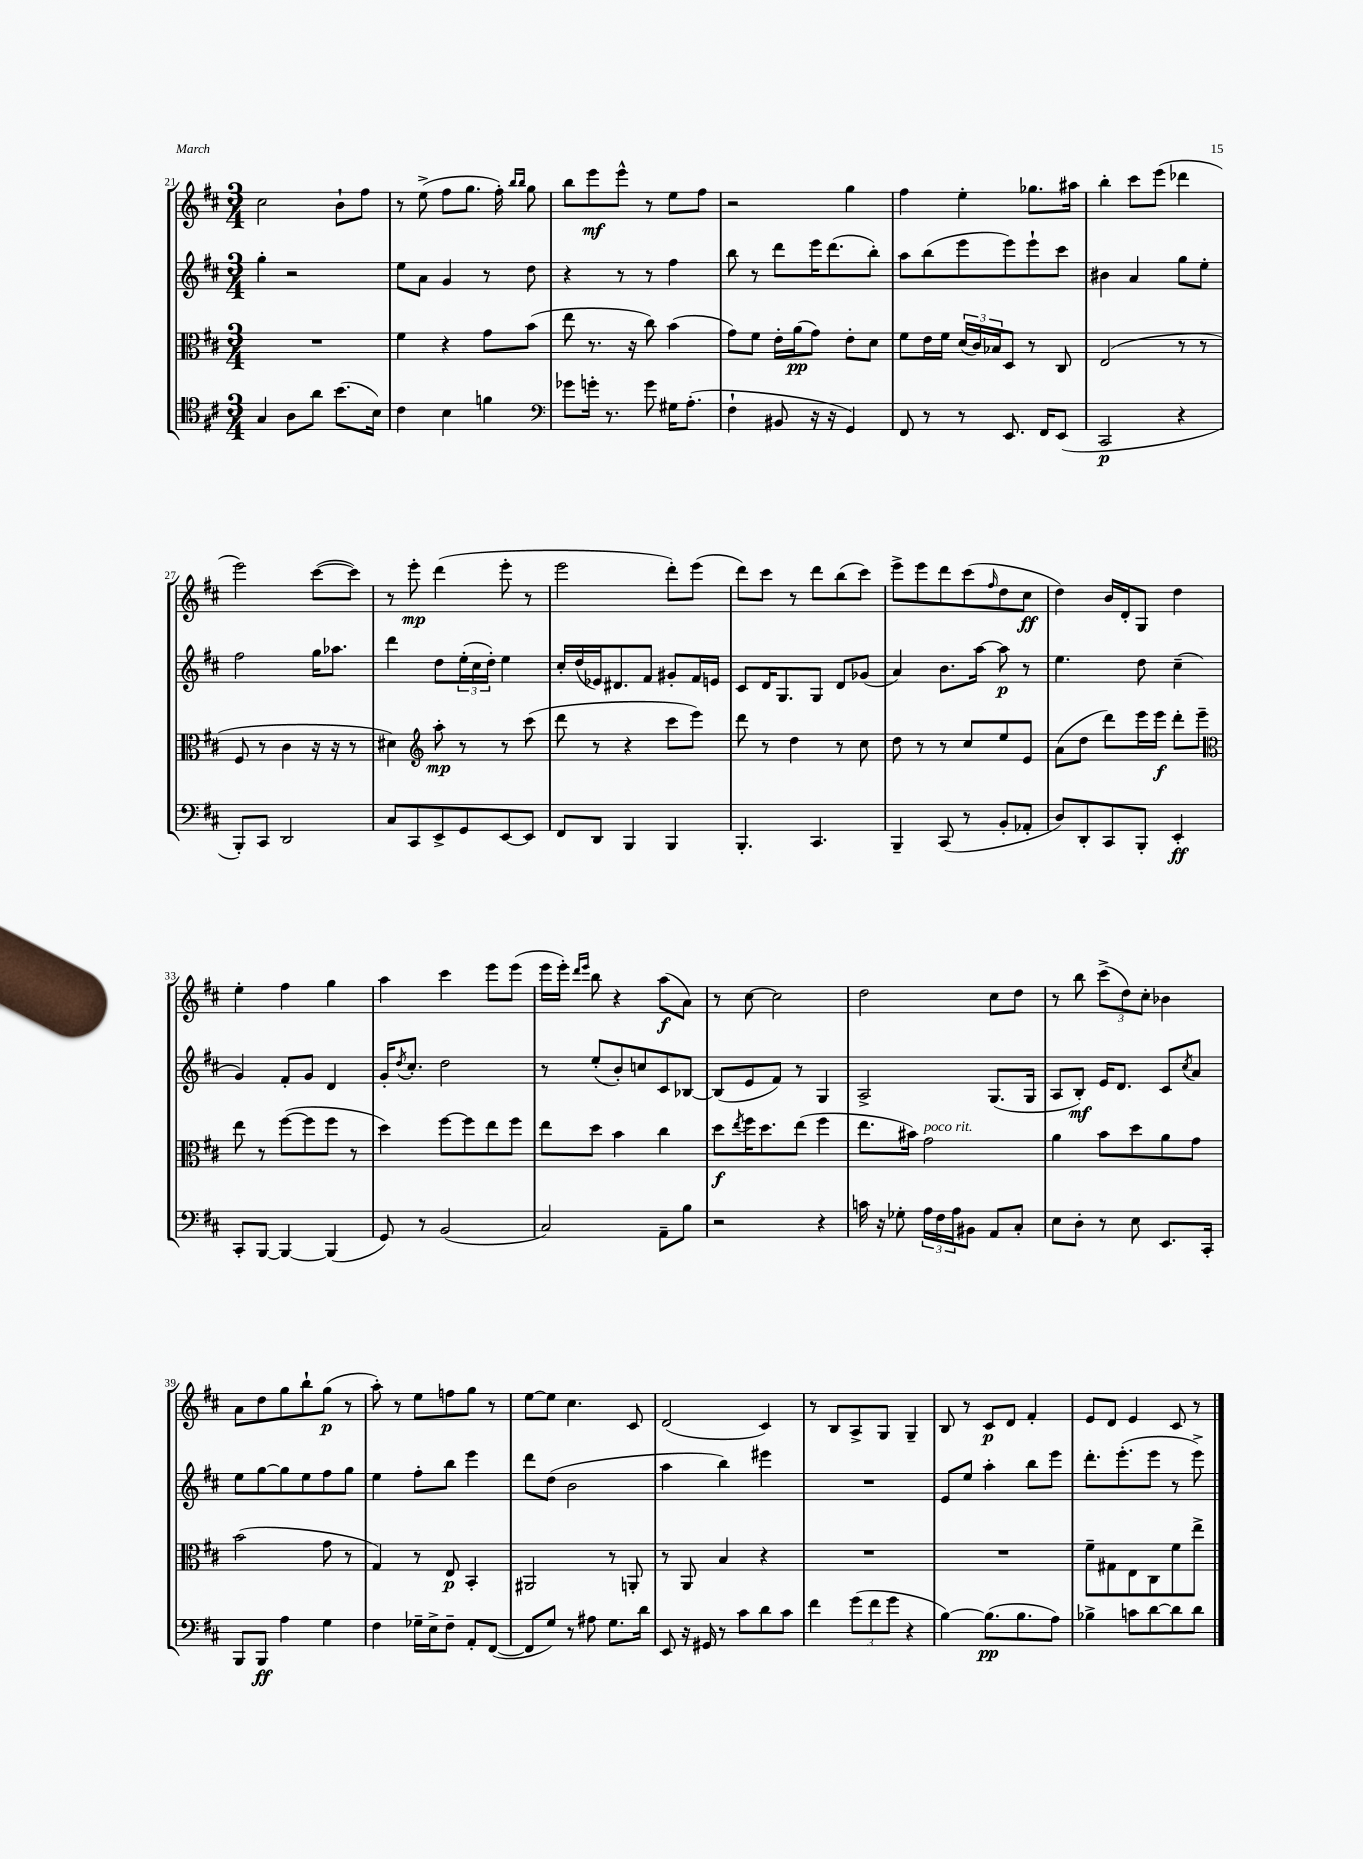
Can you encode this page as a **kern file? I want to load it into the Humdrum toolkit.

**kern	**dynam	**kern	**dynam	**kern	**dynam	**kern	**dynam
*part4	*part4	*part3	*part3	*part2	*part2	*part1	*part1
*staff4	*staff4	*staff3	*staff3	*staff2	*staff2	*staff1	*staff1
*clefC4	*	*clefC3	*	*clefG2	*	*clefG2	*
*k[f#c#]	*	*k[f#c#]	*	*k[f#c#]	*	*k[f#c#]	*
*M3/4	*	*M3/4	*	*M3/4	*	*M3/4	*
=21	=21	=21	=21	=21	=21	=21	=21
4G/	.	2.r	.	4gg'\	.	2cc#\	.
8A\L	.	.	.	2r	.	.	.
8a\J	.	.	.	.	.	.	.
(8.b\L	.	.	.	.	.	8b`\L	.
.	.	.	.	.	.	8ff#\J	.
16B\Jk)	.	.	.	.	.	.	.
=22	=22	=22	=22	=22	=22	=22	=22
4c#\	.	4f#\	.	8ee\L	.	8r	.
.	.	.	.	8a\J	.	(8ee^\	.
4B\	.	4r	.	4g/	.	8ff#\L	.
.	.	.	.	.	.	8.gg\J	.
4fn\	.	8g\L	.	8r	.	.	.
.	.	.	.	.	.	16ff#'\)	.
.	.	.	.	.	.	16qqbb/LL	.
.	.	.	.	.	.	16qqbb/JJ	.
.	.	(8b\J	.	8dd\	.	8gg\	.
=23	=23	=23	=23	=23	=23	=23	=23
*clefF4	*	*	*	*	*	*	*
8g-X\L	.	8ee\	.	4r	.	8bb\L	.
16gn'\Jk	.	8.r	.	.	.	8eee\	mf
8.r	.	.	.	.	.	.	.
.	.	.	.	8r	.	8eee^^\J	.
.	.	16r	.	.	.	.	.
8g\	.	8cc#\)	.	8r	.	8r	.
16G#X\KL	.	(4b\	.	4ff#\	.	8ee\L	.
(8.A'\J	.	.	.	.	.	.	.
.	.	.	.	.	.	8ff#\J	.
=24	=24	=24	=24	=24	=24	=24	=24
4F#`\	.	8g\L)	.	8bb\	.	2r	.
.	.	8f#\J	.	8r	.	.	.
8BB#X/	.	16e'\LL	.	8ddd\L	.	.	.
.	.	(16a\J	pp	.	.	.	.
16r	.	8g\J)	.	16eee\K	.	.	.
16r	.	.	.	(8.ddd\	.	.	.
4GG/)	.	8e'\L	.	.	.	4gg\	.
.	.	8d\J	.	8bb'\J)	.	.	.
=25	=25	=25	=25	=25	=25	=25	=25
8FF#/	.	8f#\L	.	8aa\L	.	4ff#\	.
8r	.	16e\L	.	(8bb\	.	.	.
.	.	16f#\JJ	.	.	.	.	.
8r	.	(24d/LL	.	8eee\	.	4ee'\	.
.	.	24c#/)	.	.	.	.	.
.	.	24B-X/J	.	.	.	.	.
8.EE/	.	8D/J	.	8eee\)	.	.	.
.	.	8r	.	8eee`\	.	8.gg-X\L	.
16FF#/KL	.	.	.	.	.	.	.
(8EE/J	.	8C#/	.	8ccc#\J	.	.	.
.	.	.	.	.	.	16aa#X\Jk	.
=26	=26	=26	=26	=26	=26	=26	=26
2CC#/	p	(2E/	.	4b#X\	.	4bb'\	.
.	.	.	.	4a/	.	8ccc#\L	.
.	.	.	.	.	.	(8eee\J	.
4r	.	8r	.	8gg\L	.	4ddd-X\	.
.	.	8r	.	8ee'\J	.	.	.
!!LO:LB:g=z
=27	=27	=27	=27	=27	=27	=27	=27
8BBB'/L)	.	8F#/	.	2ff#\	.	2eee\)	.
8CC#/J	.	8r	.	.	.	.	.
2DD/	.	4c#\	.	.	.	.	.
.	.	16r	.	16gg\KL	.	([8ccc#\L	.
.	.	16r	.	8.aa-X\J	.	.	.
.	.	8r	.	.	.	8ccc#\J])	.
=28	=28	=28	=28	=28	=28	=28	=28
8C#/L	.	4d#X\)	.	4ddd\	.	8r	.
8CC#/	.	.	.	.	.	8eee'\	mp
*	*	*clefG2	*	*	*	*	*
8EE^/	.	8aa'\	mp	8dd\L	.	(4ddd\	.
8GG/	.	8r	.	(24ee'\L	.	.	.
.	.	.	.	24cc#\	.	.	.
.	.	.	.	24dd'\JJ)	.	.	.
[8EE/	.	8r	.	4ee\	.	8eee'\	.
8EE/J]	.	(8ccc#\	.	.	.	8r	.
=29	=29	=29	=29	=29	=29	=29	=29
8FF#/L	.	8ddd\	.	16cc#'/LL	.	2eee\	.
.	.	.	.	(16dd/	.	.	.
8DD/J	.	8r	.	16e-X/J)	.	.	.
.	.	.	.	8.d#X/	.	.	.
4BBB/	.	4r	.	.	.	.	.
.	.	.	.	8f#/J	.	.	.
4BBB/	.	8ccc#\L	.	8g#X'/L	.	8ddd'\L)	.
.	.	8eee\J)	.	16f#/L	.	(8eee\J	.
.	.	.	.	16en/JJ	.	.	.
=30	=30	=30	=30	=30	=30	=30	=30
4.BBB'/	.	8ddd\	.	8c#/L	.	8ddd\L)	.
.	.	8r	.	16d/K	.	8ccc#\J	.
.	.	.	.	8.G/	.	.	.
.	.	4dd\	.	.	.	8r	.
4.CC#/	.	.	.	8G/J	.	8ddd\L	.
.	.	8r	.	8d/L	.	(8bb\	.
.	.	8cc#\	.	(8g-X/J	.	8ccc#\J)	.
=31	=31	=31	=31	=31	=31	=31	=31
4BBB~/	.	8dd\	.	4a/)	.	8eee^\L	.
.	.	8r	.	.	.	8eee\	.
(8CC#/	.	8r	.	8.b\L	.	8ddd\	.
8r	.	8cc#/L	.	.	.	(8ccc#\	.
.	.	.	.	[16aa\Jk	.	.	.
.	.	.	.	.	.	16qqff#/	.
8BB'/L	.	8ee/	.	8aa\]	p	8dd\	.
8AA-X'/J	.	8e/J	.	8r	.	8cc#\J	ff
=32	=32	=32	=32	=32	=32	=32	=32
8D/L)	.	(8a\L	.	4.ee\	.	4dd\)	.
8DD'/	.	8dd\J	.	.	.	.	.
8CC#/	.	8ddd\L)	.	.	.	16b/LL	.
.	.	.	.	.	.	16d'/J	.
8BBB'/J	.	16eee\L	.	8dd\	.	8G/J	.
.	.	16eee\JJ	f	.	.	.	.
4EE'/	ff	8ddd'\L	.	(4cc#~\	.	4dd\	.
.	.	8eee~\J	.	.	.	.	.
!!LO:LB:g=z
=33	=33	=33	=33	=33	=33	=33	=33
*	*	*clefC3	*	*	*	*	*
8CC#'/L	.	8ee\	.	4g/)	.	4ee'\	.
[8BBB/J	.	8r	.	.	.	.	.
4BBB/_	.	([8ff#\L	.	8f#'/L	.	4ff#\	.
.	.	8ff#\]	.	8g/J	.	.	.
(4BBB/]	.	8ff#\J	.	4d/	.	4gg\	.
.	.	8r	.	.	.	.	.
=34	=34	=34	=34	=34	=34	=34	=34
8GG/)	.	4dd\)	.	16g'/KL	.	4aa\	.
.	.	.	.	8qdd/	.	.	.
.	.	.	.	8.cc#'/J	.	.	.
8r	.	.	.	.	.	.	.
(2BB/	.	[8ff#\L	.	2dd\	.	4ccc#\	.
.	.	8ff#\]	.	.	.	.	.
.	.	8ee\	.	.	.	8eee\L	.
.	.	8ff#\J	.	.	.	(8eee\J	.
=35	=35	=35	=35	=35	=35	=35	=35
2C#/)	.	8ee\L	.	8r	.	16eee\LL	.
.	.	.	.	.	.	16eee'\JJ)	.
.	.	.	.	.	.	16qqddd/LL	.
.	.	.	.	.	.	16qqeee/JJ	.
.	.	8dd\J	.	(8ee'/L	.	8bb\	.
.	.	4b\	.	8b'/)	.	4r	.
.	.	.	.	8ccn/	.	.	.
8AA~\L	.	4cc#\	.	8c#/	.	(8aa\L	f
8B\J	.	.	.	[8B-X/J	.	8a\J)	.
=36	=36	=36	=36	=36	=36	=36	=36
2r	.	8dd\L	f	(8B-/L]	.	8r	.
.	.	8qee/	.	.	.	.	.
.	.	16ff#\K	.	8e/	.	[8cc#\	.
.	.	8.dd\	.	.	.	.	.
.	.	.	.	8f#/J)	.	2cc#\]	.
.	.	(8ee\J	.	8r	.	.	.
4r	.	4ff#\	.	4G/	.	.	.
=37	=37	=37	=37	=37	=37	=37	=37
16cn\	.	8.ee\L	.	2A^/	.	2dd\	.
16r	.	.	.	.	.	.	.
8G-X'\	.	.	.	.	.	.	.
.	.	16b#X\Jk)	.	.	.	.	.
!	!	!LO:TX:a:i:t=poco rit.	!	!	!	!	!
24A\LL	.	2g\	.	.	.	.	.
24F#\	.	.	.	.	.	.	.
24A\J	.	.	.	.	.	.	.
8BB#X\J	.	.	.	.	.	.	.
8AA/L	.	.	.	(8.G/L	.	8cc#\L	.
8C#'/J	.	.	.	.	.	8dd\J	.
.	.	.	.	16G/Jk	.	.	.
=38	=38	=38	=38	=38	=38	=38	=38
8E\L	.	4a\	.	8A/L	.	8r	.
8D'\J	.	.	.	8B'/J)	mf	8bb\	.
8r	.	8b\L	.	16e/KL	.	(12ccc#^\L	.
.	.	.	.	8.d/J	.	.	.
.	.	.	.	.	.	12dd\)	.
8E\	.	8dd\	.	.	.	.	.
.	.	.	.	.	.	12cc#'\J	.
8.EE/L	.	8a\	.	8c#/L	.	4b-X\	.
.	.	.	.	8qcc#/	.	.	.
.	.	8g\J	.	8a/J	.	.	.
16CC#'/Jk	.	.	.	.	.	.	.
!!LO:LB:g=z
=39	=39	=39	=39	=39	=39	=39	=39
8BBB/L	.	(2b\	.	8ee\L	.	8a\L	.
8BBB/J	ff	.	.	[8gg\	.	8dd\	.
4A\	.	.	.	8gg\]	.	8gg\	.
.	.	.	.	8ee\	.	8bb`\	.
4G\	.	8g\	.	8ff#\	.	(8gg\J	p
.	.	8r	.	8gg\J	.	8r	.
=40	=40	=40	=40	=40	=40	=40	=40
4F#\	.	4G/)	.	4ee\	.	8aa'\)	.
.	.	.	.	.	.	8r	.
16G-X~\LL	.	8r	.	8ff#'\L	.	8ee\L	.
16E^\J	.	.	.	.	.	.	.
8F#~\J	.	8E/	p	8bb\J	.	8ffn\	.
8AA'/L	.	4BB'/	.	4eee\	.	8gg\J	.
([8FF#/J	.	.	.	.	.	8r	.
=41	=41	=41	=41	=41	=41	=41	=41
8FF#/L]	.	2AA#X/	.	8ddd\L	.	[8ee\L	.
8G/J)	.	.	.	(8dd\J	.	8ee\J]	.
8r	.	.	.	2b\	.	4.cc#\	.
8A#X\	.	.	.	.	.	.	.
8.G\L	.	8r	.	.	.	.	.
.	.	8AAn'/	.	.	.	8c#/	.
16d\Jk	.	.	.	.	.	.	.
=42	=42	=42	=42	=42	=42	=42	=42
8EE/	.	8r	.	4aa\	.	(2d/	.
16r	.	8AA/	.	.	.	.	.
16GG#X/	.	.	.	.	.	.	.
8r	.	4B/	.	4bb\)	.	.	.
8c#\L	.	.	.	.	.	.	.
8d\	.	4r	.	4eee#X\	.	4c#/)	.
8c#\J	.	.	.	.	.	.	.
=43	=43	=43	=43	=43	=43	=43	=43
4f#\	.	2.r	.	2.r	.	8r	.
.	.	.	.	.	.	8B/L	.
(12g\L	.	.	.	.	.	8A^/	.
12f#\	.	.	.	.	.	.	.
.	.	.	.	.	.	8G/J	.
12g\J	.	.	.	.	.	.	.
4r	.	.	.	.	.	4G~/	.
=44	=44	=44	=44	=44	=44	=44	=44
[4B\)	.	2.r	.	8e/L	.	8B/	.
.	.	.	.	8ee/J	.	8r	.
(8.B\L]	pp	.	.	4aa'\	.	8c#/L	p
.	.	.	.	.	.	8d/J	.
8.B\	.	.	.	.	.	.	.
.	.	.	.	8bb\L	.	4f#'/	.
8A\J)	.	.	.	8eee\J	.	.	.
=45	=45	=45	=45	=45	=45	=45	=45
4B-X^\	.	8f#~\L	.	8.ddd'\L	.	8e/L	.
.	.	8G#X\	.	.	.	8d/J	.
.	.	.	.	(8.eee'\	.	.	.
8cn\L	.	8E\	.	.	.	4e/	.
[8d\	.	8C#\	.	8eee\J	.	.	.
8d\]	.	8f#\	.	8r	.	8c#/	.
8d\J	.	8ee^\J	.	8eee^\)	.	8r	.
==	==	==	==	==	==	==	==
*-	*-	*-	*-	*-	*-	*-	*-
